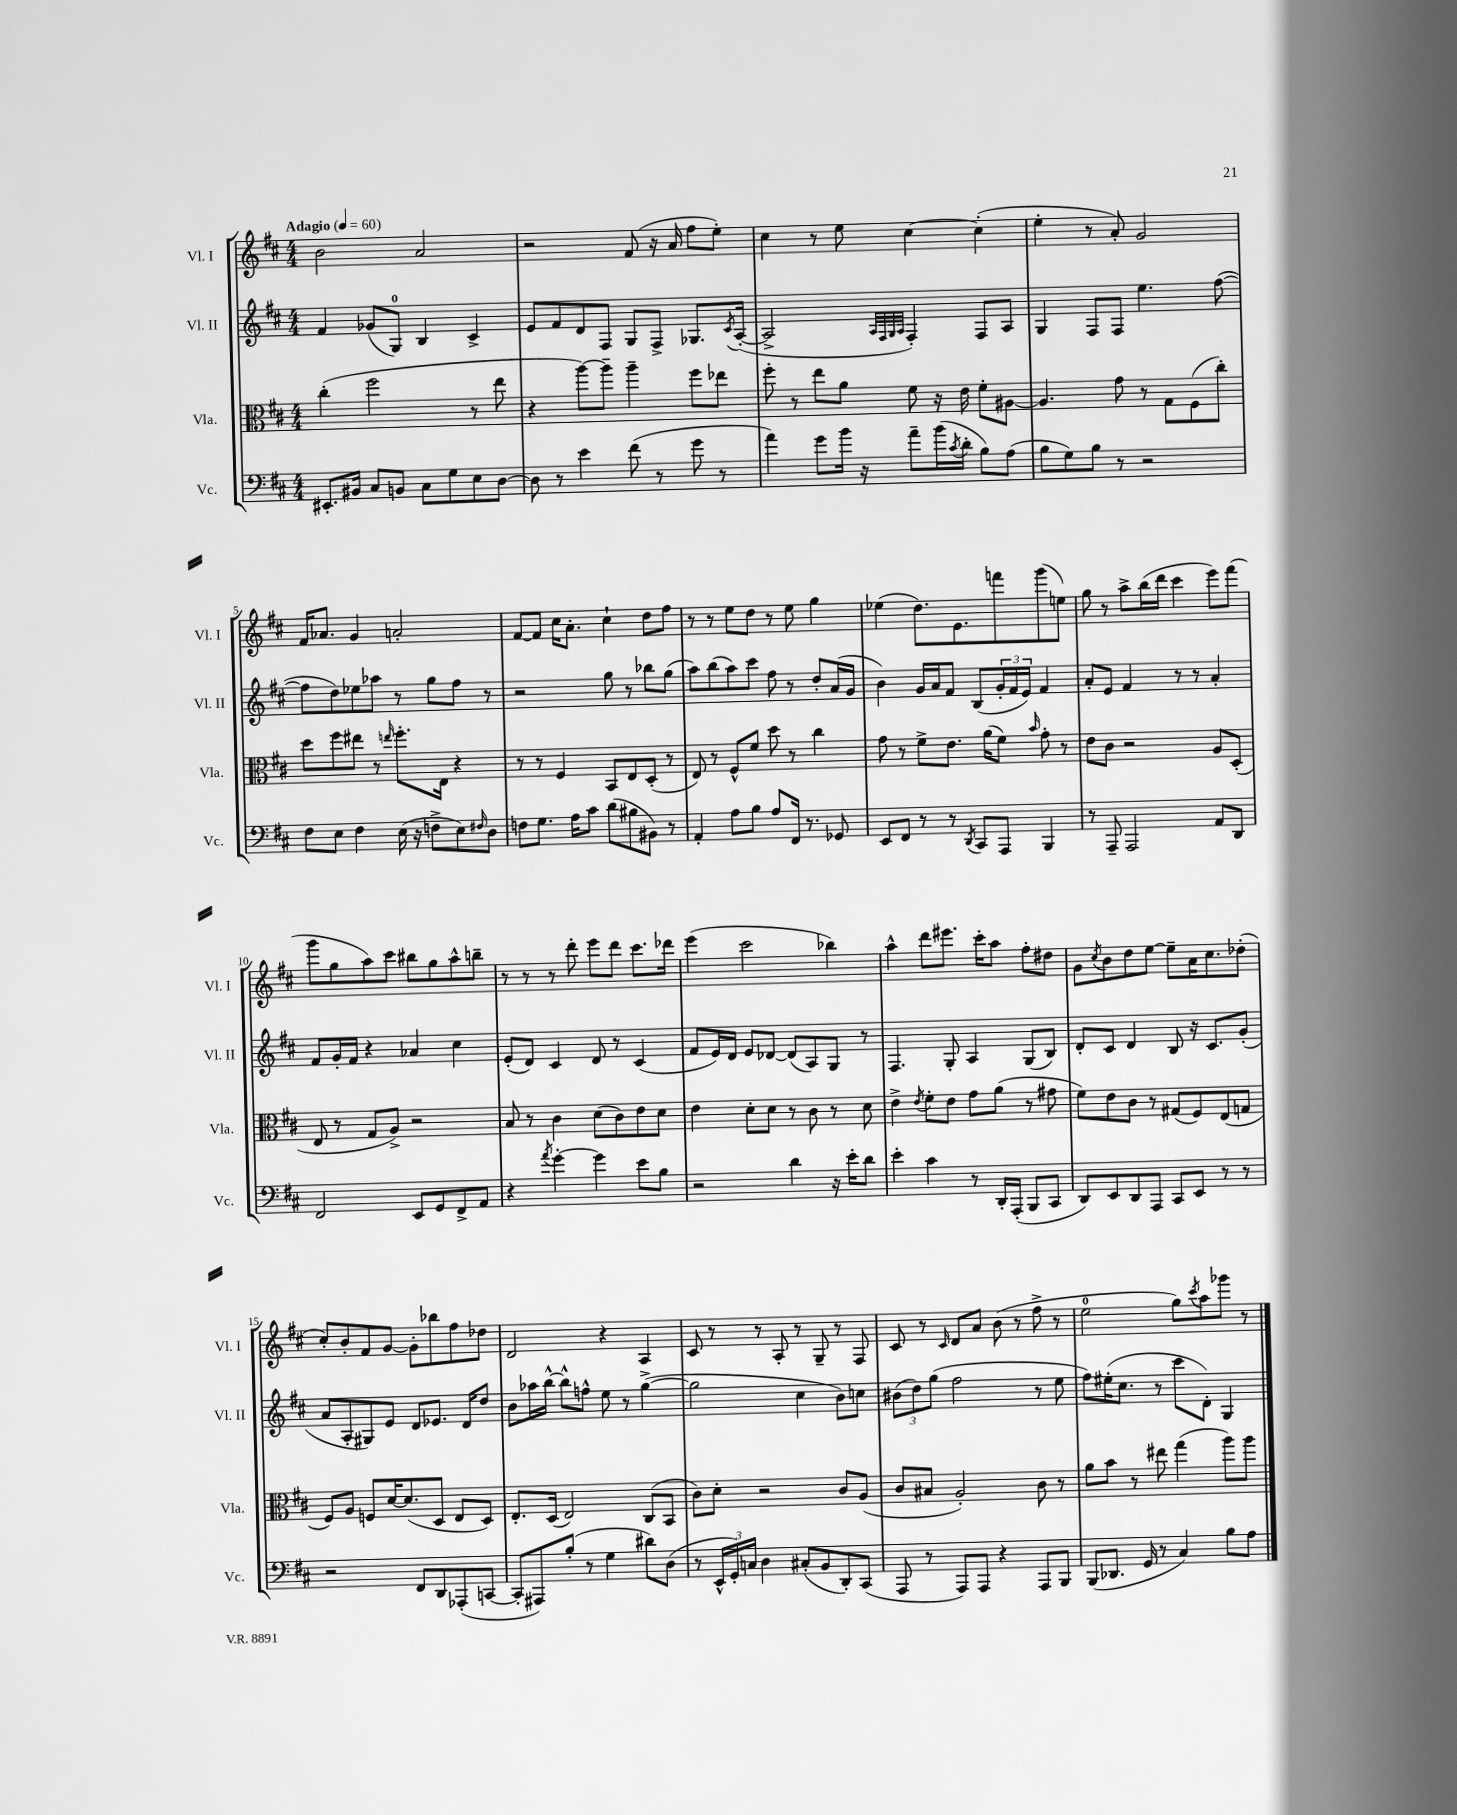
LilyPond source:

<<
\new StaffGroup <<
\new Staff = "s0" \with { instrumentName = "Vl. I" shortInstrumentName = "Vl. I" } {
    \clef treble \key d \major \numericTimeSignature \time 4/4 \tempo "Adagio" 4 = 60
    b'2 a'2 |
    r2 fis'8( r16 a'16 fis''8 e''8-.) |
    cis''4 r8 e''8 cis''4~ cis''4-.( |
    e''4-. r8 a'8-.) g'2 |
    fis'16 aes'8. g'4 a'2-. |
    fis'8~ fis'8 cis''16 a'8.-. cis''4-! d''8 fis''8 |
    r8 r8 e''8 d''8 r8 e''8 g''4 |
    ees''4( d''8.) e'8. f'''8 g'''8( e''8) |
    g''8 r8 a''8-> b''16( d'''16 cis'''4 e'''8) fis'''8( |
    g'''8 g''8 a''8) cis'''8 bis''8 g''8 a''8-^ b''8-- |
    r8 r8 r8 d'''8-. e'''8 d'''8 cis'''8. des'''16 |
    e'''4( cis'''2 bes''4) |
    a''4-^ d'''8 eis'''8. cis'''16-. a''8 fis''8-. dis''8 |
    g'8 \acciaccatura { cis''8 } b'8 d''8 e''8~ e''8-- a'16 cis''8. des''8-.( |
    cis''8-.) b'8-. fis'8 g'8~ g'8-. bes''8 fis''8 des''8 |
    d'2 r4 a4 |
    cis'8 r8 r8 a8-. r8 g8-- r8 fis8 |
    cis'8 r8 \grace { cis'16 } d'8 a'8 b'8( r8 fis''8-> r8 |
    e''2-0 g''8) \acciaccatura { cis'''8 } a''8 ges'''8 r8 \bar "|." |
}
\new Staff = "s1" \with { instrumentName = "Vl. II" shortInstrumentName = "Vl. II" } {
    \clef treble \key d \major \numericTimeSignature \time 4/4
    fis'4 ges'8( g8-0) b4 cis'4-> |
    e'8 fis'8 d'8 fis8 g8 fis8-> ges8. \acciaccatura { cis'8 } a16~-.( |
    a2-> \grace { a32 fis32 g32 a32 } fis4-.) fis8 a8 |
    g4 fis8 fis8 e''4. fis''8~( |
    fis''8 d''8) ees''8 aes''8 r8 g''8 fis''8 r8 |
    r2 g''8 r8 bes''8 g''8( |
    a''8) b''8( a''8) cis'''8 fis''8 r8 d''8-. a'16( g'16 |
    b'4) g'16 a'16 fis'8 b8( \tuplet 3/2 { g'16-. fis'16 e'16) } fis'4 |
    a'8-. e'8 fis'4 r8 r8 a'4-. |
    fis'8 g'16-. fis'16 r4 aes'4 cis''4 |
    e'8-.( d'8) cis'4 d'8 r8 cis'4( |
    fis'8 e'16) d'16 e'8 des'8~ des'8( a8) g8 r8 |
    fis4. g8-. a4 g8( b8) |
    d'8-. cis'8 d'4 b8 r16 cis'8. g'8-.( |
    a'8 a8-. gis8) e'8 d'8 ees'8. d'16 d''8 |
    b'8 aes''16 b''16~-^ b''8-^ f''8-^ e''8 r8 g''4~->( |
    g''2 cis''4 b'8) c''8 |
    \tuplet 3/2 { bis'8( d''8) g''8( } fis''2 r8 e''8 |
    fis''8) eis''16-.( cis''8. r8 cis'''8 d'8-.) g4 \bar "|." |
}
\new Staff = "s2" \with { instrumentName = "Vla." shortInstrumentName = "Vla." } {
    \clef alto \key d \major \numericTimeSignature \time 4/4
    cis''4-.( fis''2 r8 e''8 |
    r4 a''8~) a''8-- a''4-- fis''8 ees''8 |
    fis''8-. r8 e''8 a'8 fis'8 r16 e'16 fis'8-. ais8~ |
    ais4. g'8 r8 g8 fis8( cis''8-.) |
    d''8 fis''8 eis''8 r8 \grace { e''16 } fis''8.-. e16 r4 |
    r8 r8 fis4 b,8 e8 d8-.( r8 |
    e8) r8 fis8-^ fis'8 d''8 r8 cis''4 |
    g'8 r8 fis'8-> e'8. a'16( fis'8) \grace { b'16 } g'8-. r8 |
    e'8 cis'8 r2 a8 d8-.( |
    e8 r8 g8 a8->) r2 |
    b8 r8 cis'4 d'8( cis'8) e'8 d'8 |
    e'4 d'8-. d'8 r8 cis'8 r8 d'8 |
    e'4-> \acciaccatura { e'8 } fis'8-. e'8 g'8 a'8( r8 gis'8 |
    fis'8) e'8 cis'8 r8 gis8( fis8) e8( g8 |
    fis8) a8 f8 d'16~ d'8.( d8 e8 d8) |
    e8.-. d16( e2) cis8( b,8 |
    cis'8) d'8-. r2 cis'8 a8( |
    cis'8 bis8 a2-.) cis'8 r8 |
    a'8 b'8 r8 eis''8 g''4( a''8) a''8 \bar "|." |
}
\new Staff = "s3" \with { instrumentName = "Vc." shortInstrumentName = "Vc." } {
    \clef bass \key d \major \numericTimeSignature \time 4/4
    eis,8.-. bis,16 cis8 b,8 cis8 g8 e8 d8~ |
    d8 r8 e'4 fis'8( r8 g'8 r8 |
    a'4) g'8 b'16 r16 a'8-- b'16( \acciaccatura { cis'8 } d'16-. b8) a8( |
    b8 g8) b8 r8 r2 |
    fis8 e8 fis4 e16( r16 f8-> e8) \grace { fis16 } d8 |
    f8 g8. a16 cis'8 d'8( bis8 bis,8) r8 |
    a,4-. a8 b8 a8 fis,16 r8. ges,8 |
    e,8 fis,8 r8 r8 \acciaccatura { d,8 } cis,8 a,,8 b,,4 |
    r8 a,,8-- a,,2 a,8 d,8 |
    fis,2 e,8 g,8 fis,8-> a,8 |
    r4 \acciaccatura { a'8 } g'4~-. g'4 e'8 b8 |
    r2 d'4 r16 e'16-. d'8 |
    e'4-. cis'4 r8 d,16-. a,,16-.( b,,8 cis,8 |
    d,8) e,8 d,8 a,,8 cis,8 e,8 r8 r8 |
    r2 fis,8 d,8 aes,,8-.( c,8~ |
    c,8-. ais,,8) b8-.( r8 g4 dis'8) d8( |
    r8 \tuplet 3/2 { e,16-^ g,16-.) c16 } d4 cis8-.( b,8 d,8-.) cis,8( |
    a,,8 r8 a,,8) a,,8 r4 a,,8 b,,8 |
    b,,8( des,8. g,16 r8 cis4) b8 a8 \bar "|." |
}
>>
>>
